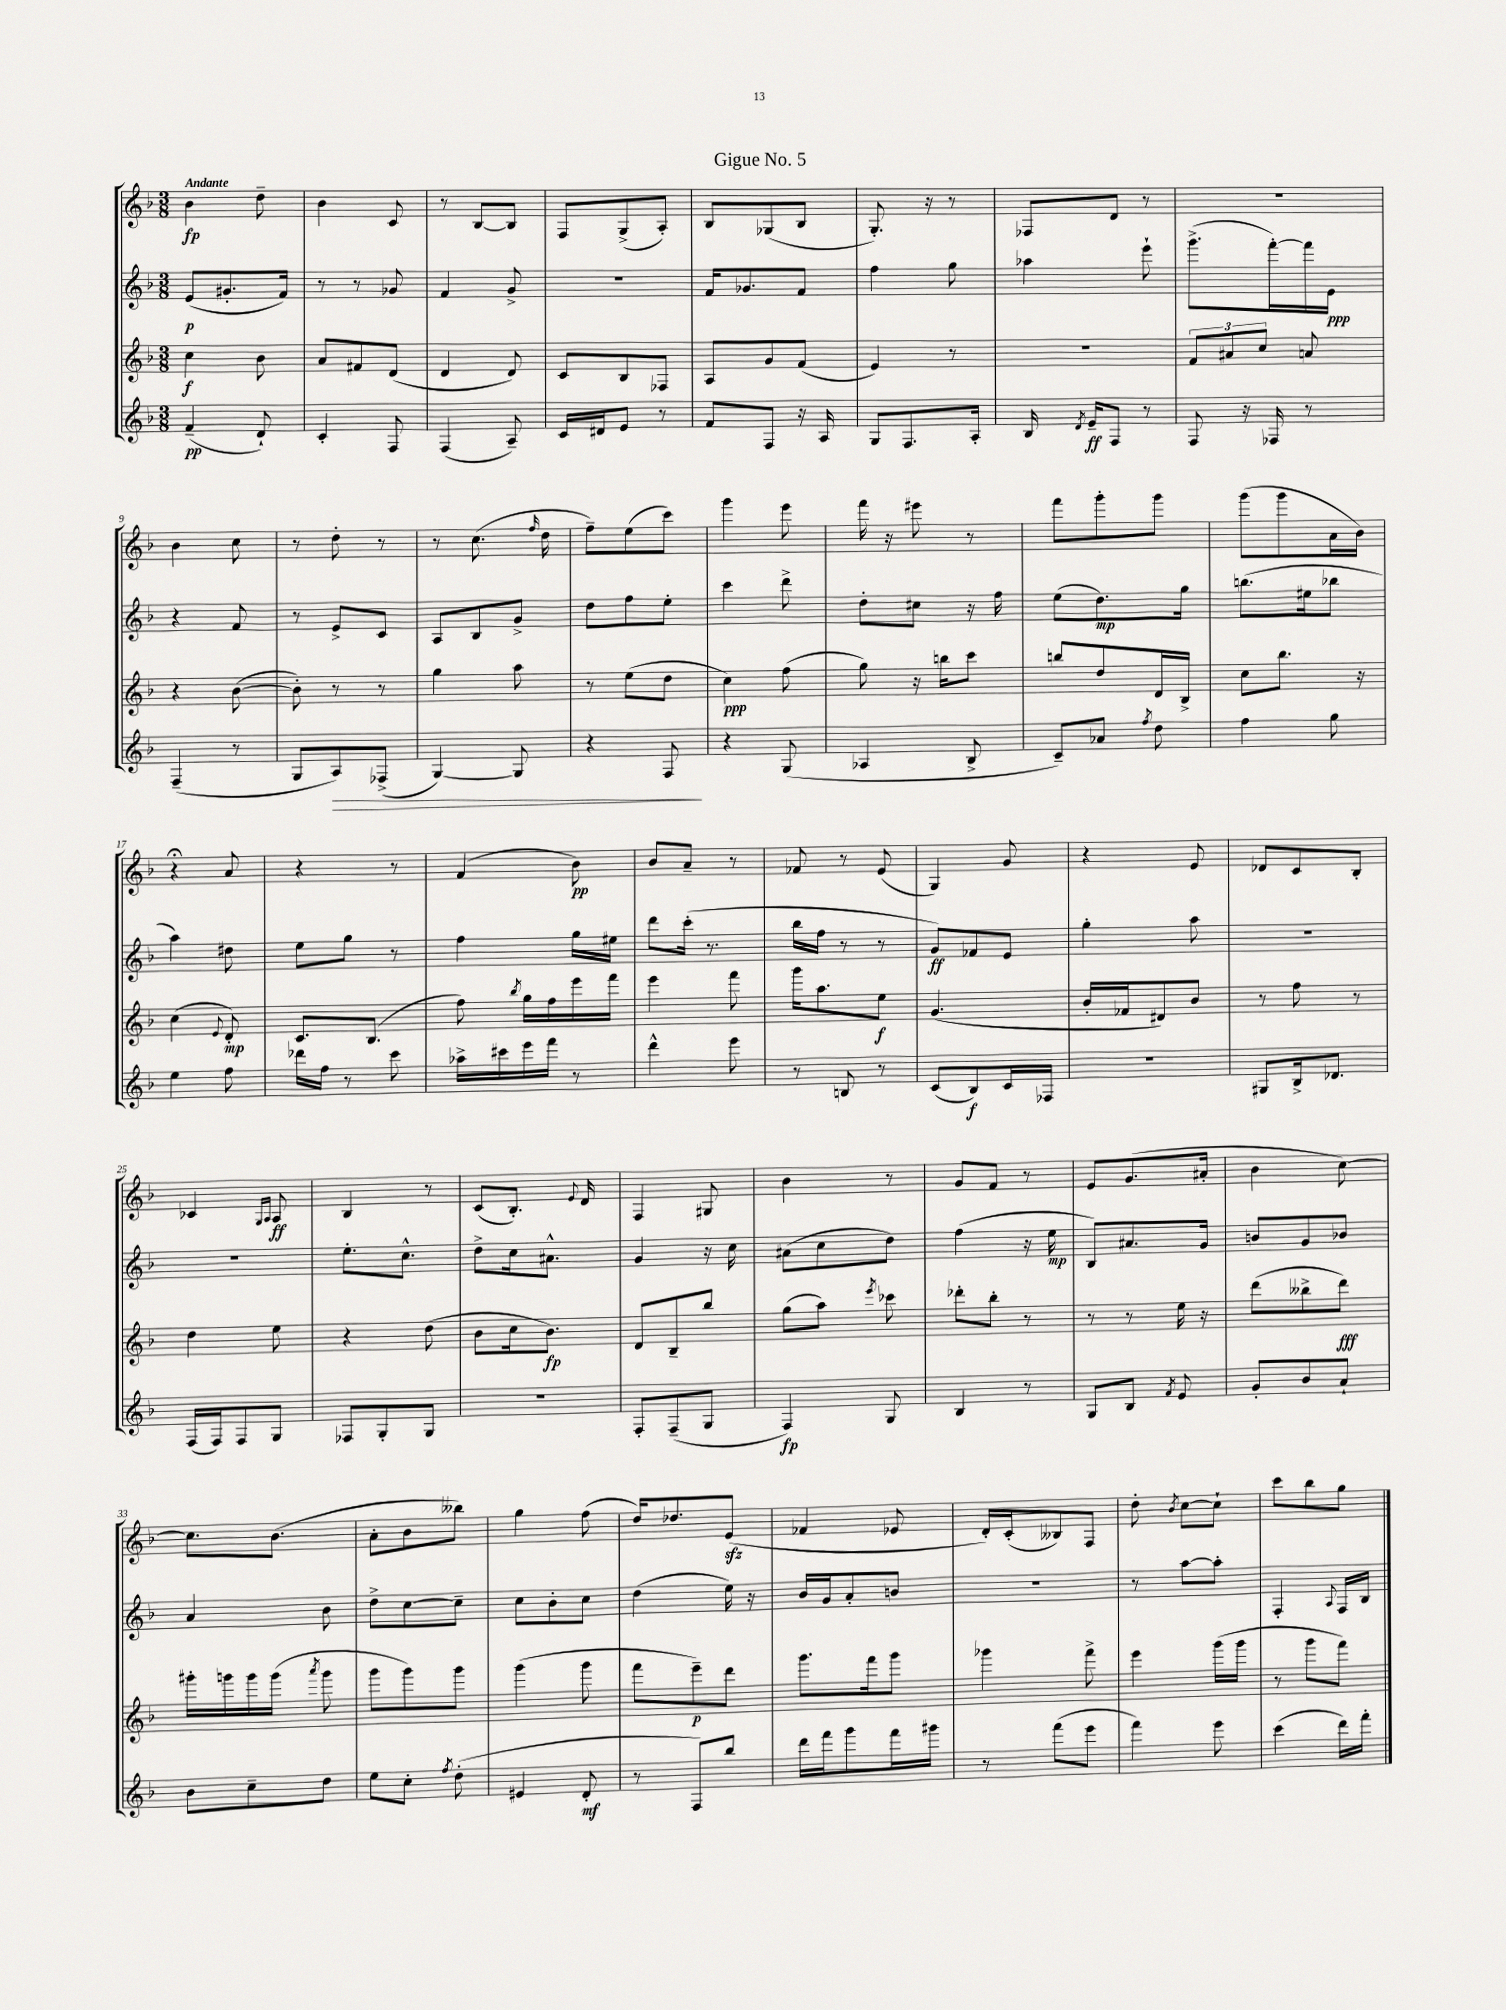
\header { title = "Gigue No. 5" }
<<
\new StaffGroup <<
\new Staff = "s0" {
    \clef treble \key f \major \numericTimeSignature \time 3/8 \tempo "Andante"
    \autoBeamOff bes'4\fp d''8-- |
    bes'4 c'8 |
    r8 bes8[~ bes8] |
    f8[ g8->( a8]-.) |
    bes8[ ges8( bes8] |
    g8.-.) r16 r8 |
    fes8[ d'8] r8 |
    R4. |
    bes'4 c''8 |
    r8 d''8-. r8 |
    r8 c''8.( \grace { f''16 } d''16 |
    f''8[--) e''8( c'''8]) |
    g'''4 e'''8 |
    f'''16 r16 eis'''8 r8 |
    f'''8[ g'''8-. g'''8] |
    g'''8[( g'''8 a'16 bes'16]) |
    r4\fermata a'8 |
    r4 r8 |
    f'4( bes'8\pp) |
    bes'8[ a'8]-- r8 |
    fes'8 r8 e'8( |
    g4) g'8 |
    r4 e'8 |
    des'8[ c'8 bes8]-. |
    ces'4 \grace { g16[ a16] } a8\ff |
    bes4 r8 |
    c'8[( bes8.]-.) \appoggiatura { e'8 } d'16 |
    f4 gis8 |
    bes'4 r8 |
    g'8[ f'8] r8 |
    e'8[ g'8.( ais'16]-. |
    bes'4 c''8~) |
    c''8.[ bes'8.]( |
    a'8[-. bes'8 beses''8]) |
    g''4 f''8( |
    d''16[) des''8. e'8]\sfz( |
    fes'4 ees'8 |
    d'16[-.) c'16-.( beses8) f8] |
    d''8-. \acciaccatura { bes'8 } c''8[~ c''8]-! |
    c'''8[ bes''8 g''8] \bar "|." |
}
\new Staff = "s1" {
    \clef treble \key f \major \numericTimeSignature \time 3/8
    \autoBeamOff e'8[\p( gis'8.-. f'16]) |
    r8 r8 ges'8 |
    f'4 g'8-> |
    R4. |
    f'16[ ges'8. f'8] |
    f''4 g''8 |
    aes''4 e'''8-! |
    g'''8.[->( f'''16~-.) f'''16 e'16]\ppp |
    r4 f'8 |
    r8 e'8[-> c'8] |
    a8[ bes8 g'8]-> |
    d''8[ f''8 e''8]-. |
    c'''4 d'''8-> |
    d''8[-. cis''8] r16 f''16 |
    e''8[( d''8.\mp) g''16] |
    b''8.[( eis''16 bes''8] |
    a''4) dis''8 |
    e''8[ g''8] r8 |
    f''4 g''16[ eis''16] |
    d'''8[ c'''16]-.( r8. |
    bes''16[ f''16] r8 r8 |
    g'8[\ff) fes'8 e'8] |
    g''4-. a''8 |
    R4. |
    R4. |
    e''8.[-. c''8.]-^ |
    d''8[-> c''16 ais'8.]-^ |
    g'4 r16 c''16 |
    ais'8[( c''8 d''8]) |
    f''4( r16 e''16\mp |
    bes8[) ais'8. g'16] |
    b'8[ g'8 bes'8] |
    a'4 bes'8 |
    d''8[-> c''8~ c''8]-- |
    c''8[ bes'8-. c''8] |
    d''4( e''16) r16 |
    bes'16[ g'16 a'8-. b'8] |
    R4. |
    r8 a''8[~ a''8]-. |
    f4-. \appoggiatura { a8 } f16[ bes16] \bar "|." |
}
\new Staff = "s2" {
    \clef treble \key f \major \numericTimeSignature \time 3/8
    \autoBeamOff c''4\f bes'8 |
    a'8[ fis'8 d'8]( |
    d'4 d'8) |
    c'8[ bes8 fes8] |
    a8[ g'8 f'8]( |
    e'4) r8 |
    R4. |
    \tuplet 3/2 { f'8[ ais'8 c''8] } a'8 |
    r4 bes'8~( |
    bes'8-.) r8 r8 |
    g''4 a''8 |
    r8 e''8[( d''8] |
    c''4\ppp) f''8( |
    g''8) r16 b''16[ c'''8] |
    b''8[ d''8 d'16 bes16]-> |
    c''8[ bes''8.] r16 |
    c''4( \appoggiatura { e'8 } d'8-.\mp) |
    c'8.[ bes8.]( |
    f''8) \acciaccatura { bes''8 } g''16[ f''16 e'''16 f'''16] |
    e'''4 f'''8 |
    g'''16[ a''8. e''8]\f |
    g'4.( |
    bes'16[-. fes'16 dis'8) bes'8] |
    r8 f''8 r8 |
    d''4 e''8 |
    r4 d''8( |
    bes'8[ c''16 bes'8.]\fp) |
    d'8[ bes8-- bes''8] |
    g''8[( a''8]) \acciaccatura { e'''8 } ces'''8 |
    des'''8[-. bes''8]-. r8 |
    r8 r8 e''16 r16 |
    d'''8[( beses''8-> d'''8]\fff) |
    gis'''16[-. g'''16 g'''16 g'''16]( \acciaccatura { a'''8 } g'''8 |
    g'''8[ g'''8) g'''8] |
    g'''4( g'''8 |
    f'''8[ e'''8--\p) d'''8] |
    g'''8.[ f'''16 g'''8] |
    ges'''4 f'''8-> |
    e'''4 g'''16[( g'''16] |
    r8 g'''8[ f'''8]) \bar "|." |
}
\new Staff = "s3" {
    \clef treble \key f \major \numericTimeSignature \time 3/8
    \autoBeamOff f'4--\pp( d'8-!) |
    c'4-. f8 |
    f4( a8--) |
    c'16[ dis'16 e'8] r8 |
    f'8[ f8] r16 a16 |
    g8[ f8. a16]-. |
    bes16 \acciaccatura { d'8 } e'16[--\ff f8] r8 |
    f8 r16 fes16 r8 |
    f4--( r8 |
    g8[ a8\>) fes8]->( |
    g4~) g8 |
    r4 f8\! |
    r4 g8( |
    aes4 bes8-> |
    c'8[--) aes'8] \acciaccatura { f''8 } d''8 |
    f''4 g''8 |
    e''4 f''8 |
    des'''16[ f''16] r8 c'''8 |
    aes''16[-> cis'''16 e'''16 f'''16] r8 |
    d'''4-^ e'''8 |
    r8 b8 r8 |
    c'8[( bes8\f) c'16 fes16] |
    R4. |
    gis8[ bes16-> des'8.] |
    f16[( f16) f8 g8] |
    fes8[ g8-. g8] |
    r4. |
    f8[-. f8--( g8] |
    f4\fp) g8 |
    bes4 r8 |
    g8[ bes8] \acciaccatura { f'8 } e'8 |
    g'8[-. bes'8 a'8]-! |
    bes'8[ c''8-- d''8] |
    e''8[ c''8]-. \acciaccatura { f''8 } d''8-.( |
    eis'4 d'8-.\mf |
    r8 f8[) bes''8] |
    d'''16[ f'''16 g'''8 f'''16 gis'''16] |
    r8 f'''8[( e'''8] |
    f'''4) e'''8 |
    c'''4( d'''16[) f'''16]-. \bar "|." |
}
>>
>>
